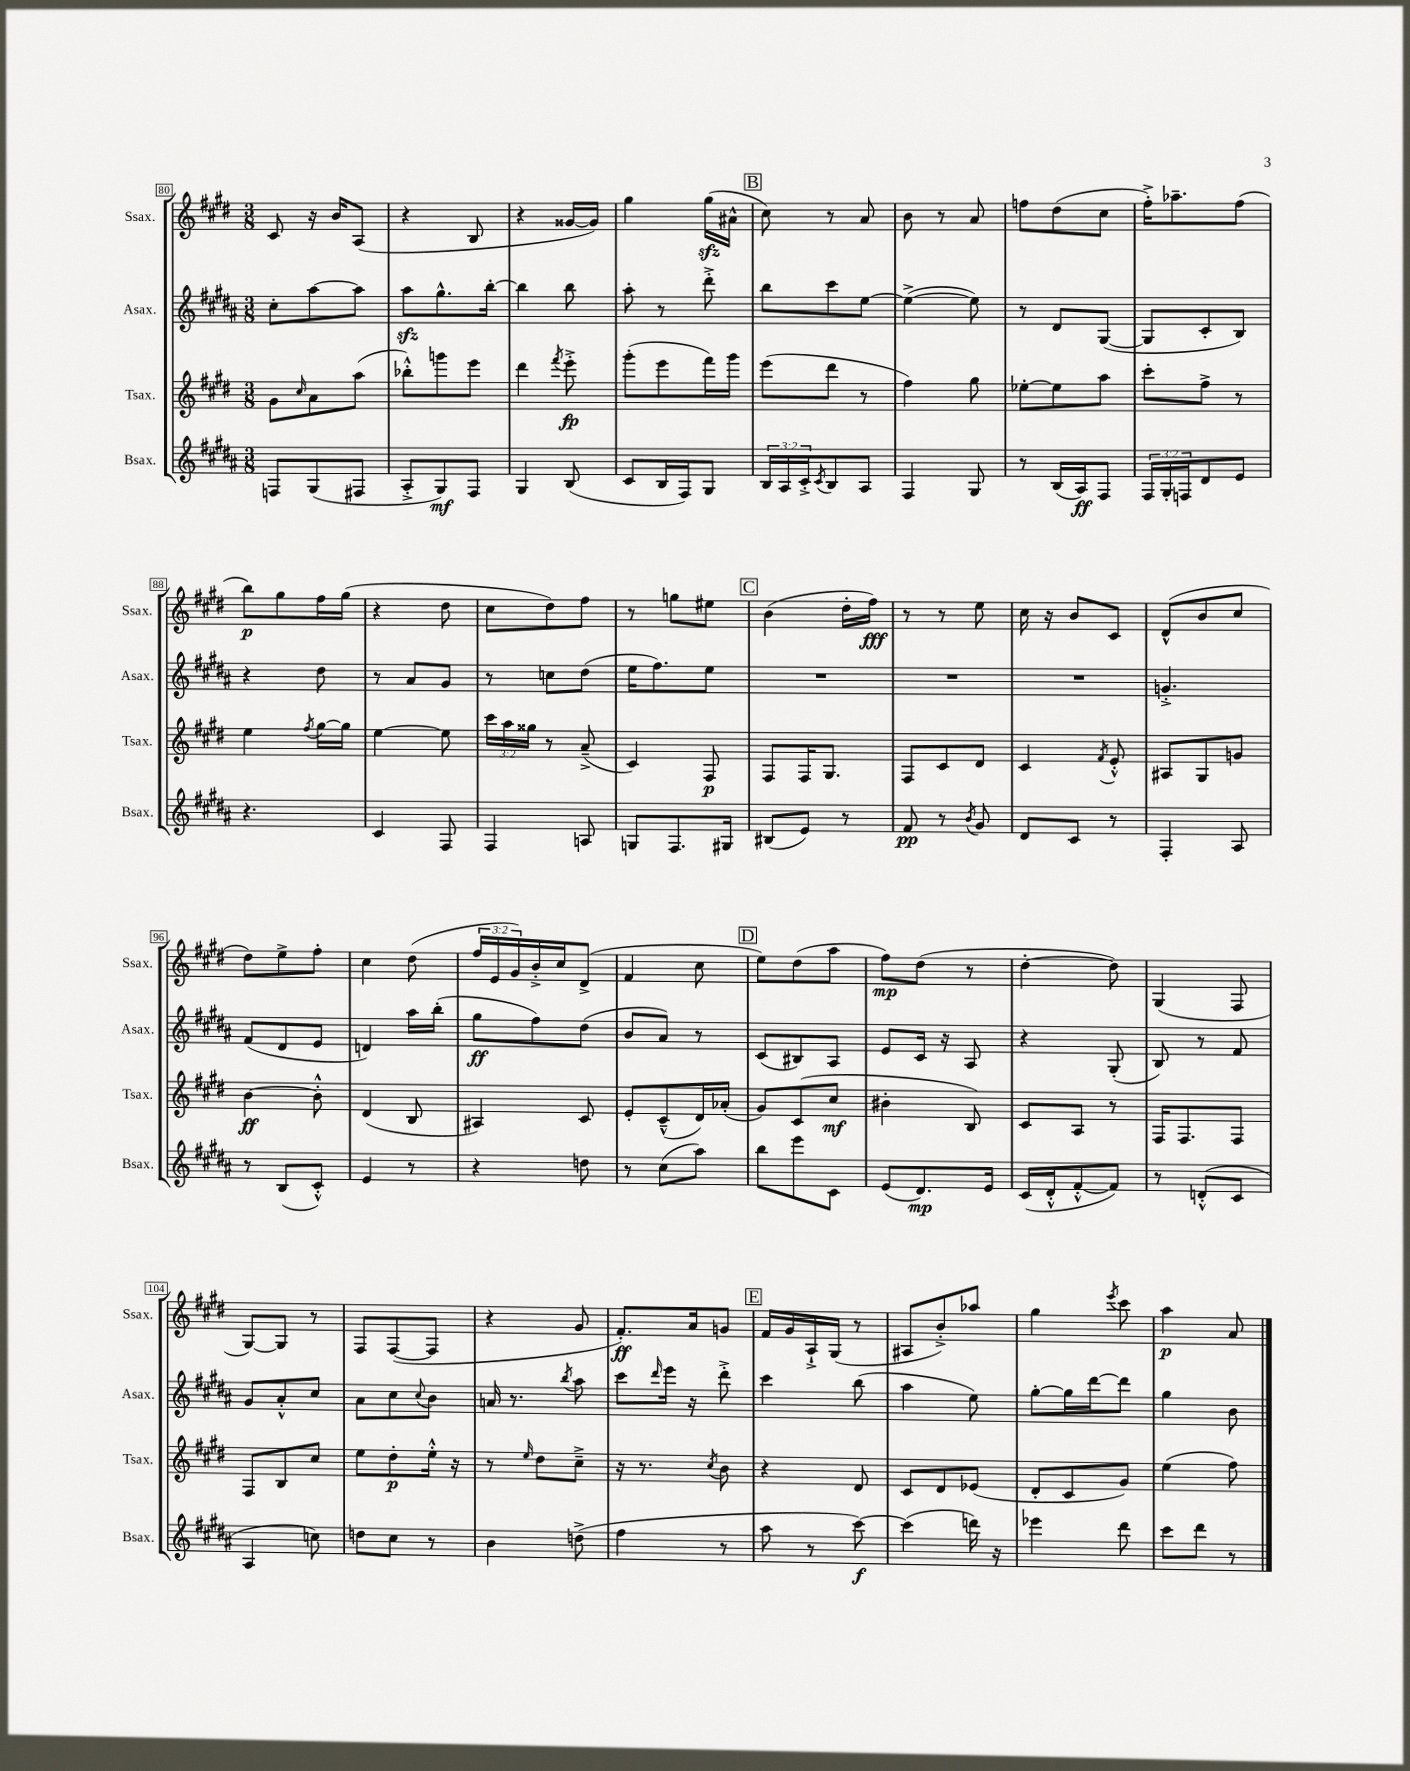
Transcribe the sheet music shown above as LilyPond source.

<<
\new StaffGroup <<
\new Staff = "s0" \with { instrumentName = "Ssax." shortInstrumentName = "Ssax." } {
    \clef treble \key e \major \numericTimeSignature \time 3/8 \override Staff.TupletNumber.text = #tuplet-number::calc-fraction-text
    cis'8 r16 b'16 a8( |
    r4 b8 |
    r4 gisis'16~ gisis'16) |
    gis''4 gis''16\sfz( ais'16-^ |
    \mark \markup { \box "B" } cis''8) r8 a'8 |
    b'8 r8 a'8 |
    f''8 dis''8( cis''8 |
    fis''16-.->) aes''8.-- fis''8( |
    b''8\p) gis''8 fis''16 gis''16( |
    r4 dis''8 |
    cis''8 dis''8) fis''8 |
    r8 g''8 eis''8 |
    \mark \markup { \box "C" } b'4( dis''16-. fis''16\fff) |
    r8 r8 e''8 |
    cis''16 r16 b'8 cis'8 |
    dis'8-^( b'8 cis''8 |
    dis''8) e''8-> fis''8-. |
    cis''4 dis''8( |
    \tuplet 3/2 { fis''16 e'16 gis'16) } b'16-.-> cis''16 dis'8->( |
    fis'4 cis''8 |
    \mark \markup { \box "D" } e''8) dis''8( a''8 |
    fis''8\mp) dis''8( r8 |
    dis''4~-. dis''8) |
    gis4( fis8 |
    gis8~) gis8 r8 |
    fis8 fis8~( fis8 |
    r4 gis'8 |
    fis'8.-.\ff) a'16 g'8 |
    \mark \markup { \box "E" } fis'16 gis'16 a16-!-> gis16( r8 |
    ais8 b'8-.->) aes''8 |
    gis''4 \acciaccatura { e'''8 } cis'''8 |
    a''4\p a'8 \bar "|." |
}
\new Staff = "s1" \with { instrumentName = "Asax." shortInstrumentName = "Asax." } {
    \clef treble \key b \major \numericTimeSignature \time 3/8
    cis''8-. ais''8~ ais''8 |
    ais''8\sfz gis''8.-^ b''16~-. |
    b''4 b''8 |
    ais''8-. r8 dis'''8-.-> |
    \mark \markup { \box "B" } b''8 cis'''8 e''8~ |
    e''4~->( e''8) |
    r8 dis'8 gis8~( |
    gis8 cis'8-. b8) |
    r4 dis''8 |
    r8 ais'8 gis'8 |
    r8 c''8 dis''8( |
    e''16 fis''8.) e''8 |
    \mark \markup { \box "C" } R4. |
    R4. |
    R4. |
    g'4.-.-> |
    fis'8( dis'8 e'8 |
    d'4) ais''16 b''16-.( |
    gis''8\ff fis''8) dis''8( |
    b'8 ais'8) r8 |
    \mark \markup { \box "D" } cis'8( bis8) ais8 |
    e'8 cis'16 r16 ais8 |
    r4 gis8-.( |
    b8) r8 fis'8 |
    gis'8 ais'8-.-^ cis''8 |
    ais'8 cis''8 \appoggiatura { cis''8 } b'8 |
    a'16 r8. \acciaccatura { b''8 } ais''8 |
    cis'''8 \grace { dis'''16 } e'''16 r16 dis'''8-.-> |
    \mark \markup { \box "E" } cis'''4 b''8( |
    ais''4 e''8) |
    gis''8~-. gis''16 dis'''16~ dis'''8 |
    gis''4 b'8 \bar "|." |
}
\new Staff = "s2" \with { instrumentName = "Tsax." shortInstrumentName = "Tsax." } {
    \clef treble \key e \major \numericTimeSignature \time 3/8 \override Staff.TupletNumber.text = #tuplet-number::calc-fraction-text
    gis'8 \grace { cis''16 } a'8 a''8( |
    bes''8-.-^) g'''8 e'''8 |
    dis'''4 \acciaccatura { fis'''8 } e'''8-.->\fp |
    gis'''8-.( e'''8 fis'''16) gis'''16 |
    \mark \markup { \box "B" } e'''8( dis'''8 r8 |
    fis''4) gis''8 |
    ees''8~-. ees''8 a''8 |
    cis'''8-. fis''8-> r8 |
    e''4 \acciaccatura { fis''8 } gis''16~ gis''16 |
    e''4~ e''8 |
    \tuplet 3/2 { cis'''16 a''16 gisis''16 } r8 a'8--->( |
    cis'4) fis8\p |
    \mark \markup { \box "C" } fis8 fis16 gis8. |
    fis8 cis'8 dis'8 |
    cis'4 \acciaccatura { fis'8 } e'8-.-^ |
    ais8 gis8 g'8 |
    b'4~\ff b'8-.-^ |
    dis'4( b8 |
    ais4) cis'8 |
    e'8-. cis'8---^( dis'16) aes'16-.( |
    \mark \markup { \box "D" } gis'8) cis'8( cis''8\mf |
    bis'4-. b8) |
    cis'8 a8 r8 |
    fis16 fis8. fis8 |
    fis8 b8 cis''8 |
    e''8 dis''8-.\p e''16-.-^ r16 |
    r8 \grace { e''16 } dis''8 cis''8---> |
    r16 r8. \acciaccatura { cis''8 } b'8 |
    \mark \markup { \box "E" } r4 dis'8 |
    cis'8 dis'8 ees'8( |
    dis'8-. cis'8 gis'8) |
    e''4( fis''8) \bar "|." |
}
\new Staff = "s3" \with { instrumentName = "Bsax." shortInstrumentName = "Bsax." } {
    \clef treble \key b \major \numericTimeSignature \time 3/8 \override Staff.TupletNumber.text = #tuplet-number::calc-fraction-text
    f8 gis8( fis8 |
    ais8-.-> gis8\mf) fis8 |
    gis4 b8( |
    cis'8 b16 fis16) gis8 |
    \mark \markup { \box "B" } \tuplet 3/2 { b16 ais16 cis'16-.-> } \acciaccatura { cis'8 } b8 ais8 |
    fis4 gis8 |
    r8 b16( ais16\ff) fis8 |
    \tuplet 3/2 { fis16 gis16-. f16 } dis'8 e'8 |
    r4. |
    cis'4 fis8 |
    fis4 a8 |
    g8 fis8. gis16 |
    \mark \markup { \box "C" } bis8( e'8) r8 |
    fis'8\pp r8 \acciaccatura { b'8 } gis'8 |
    dis'8 cis'8 r8 |
    fis4-. ais8 |
    r8 b8( cis'8-.-^) |
    e'4 r8 |
    r4 d''8 |
    r8 cis''8( ais''8) |
    \mark \markup { \box "D" } b''8 e'''8 cis'8 |
    e'8( dis'8.\mp) e'16 |
    cis'16( dis'16-.-^ fis'8~-.-^ fis'8) |
    r8 d'8-.-^( cis'8 |
    ais4 c''8) |
    d''8 cis''8 r8 |
    b'4 d''8->( |
    fis''4 r8 |
    \mark \markup { \box "E" } ais''8 r8 cis'''8~\f) |
    cis'''4( d'''16) r16 |
    ees'''4 dis'''8 |
    cis'''8 dis'''8 r8 \bar "|." |
}
>>
>>
\layout { \context { \Score currentBarNumber = #80 \override BarNumber.stencil = #(make-stencil-boxer 0.1 0.3 ly:text-interface::print) } }
